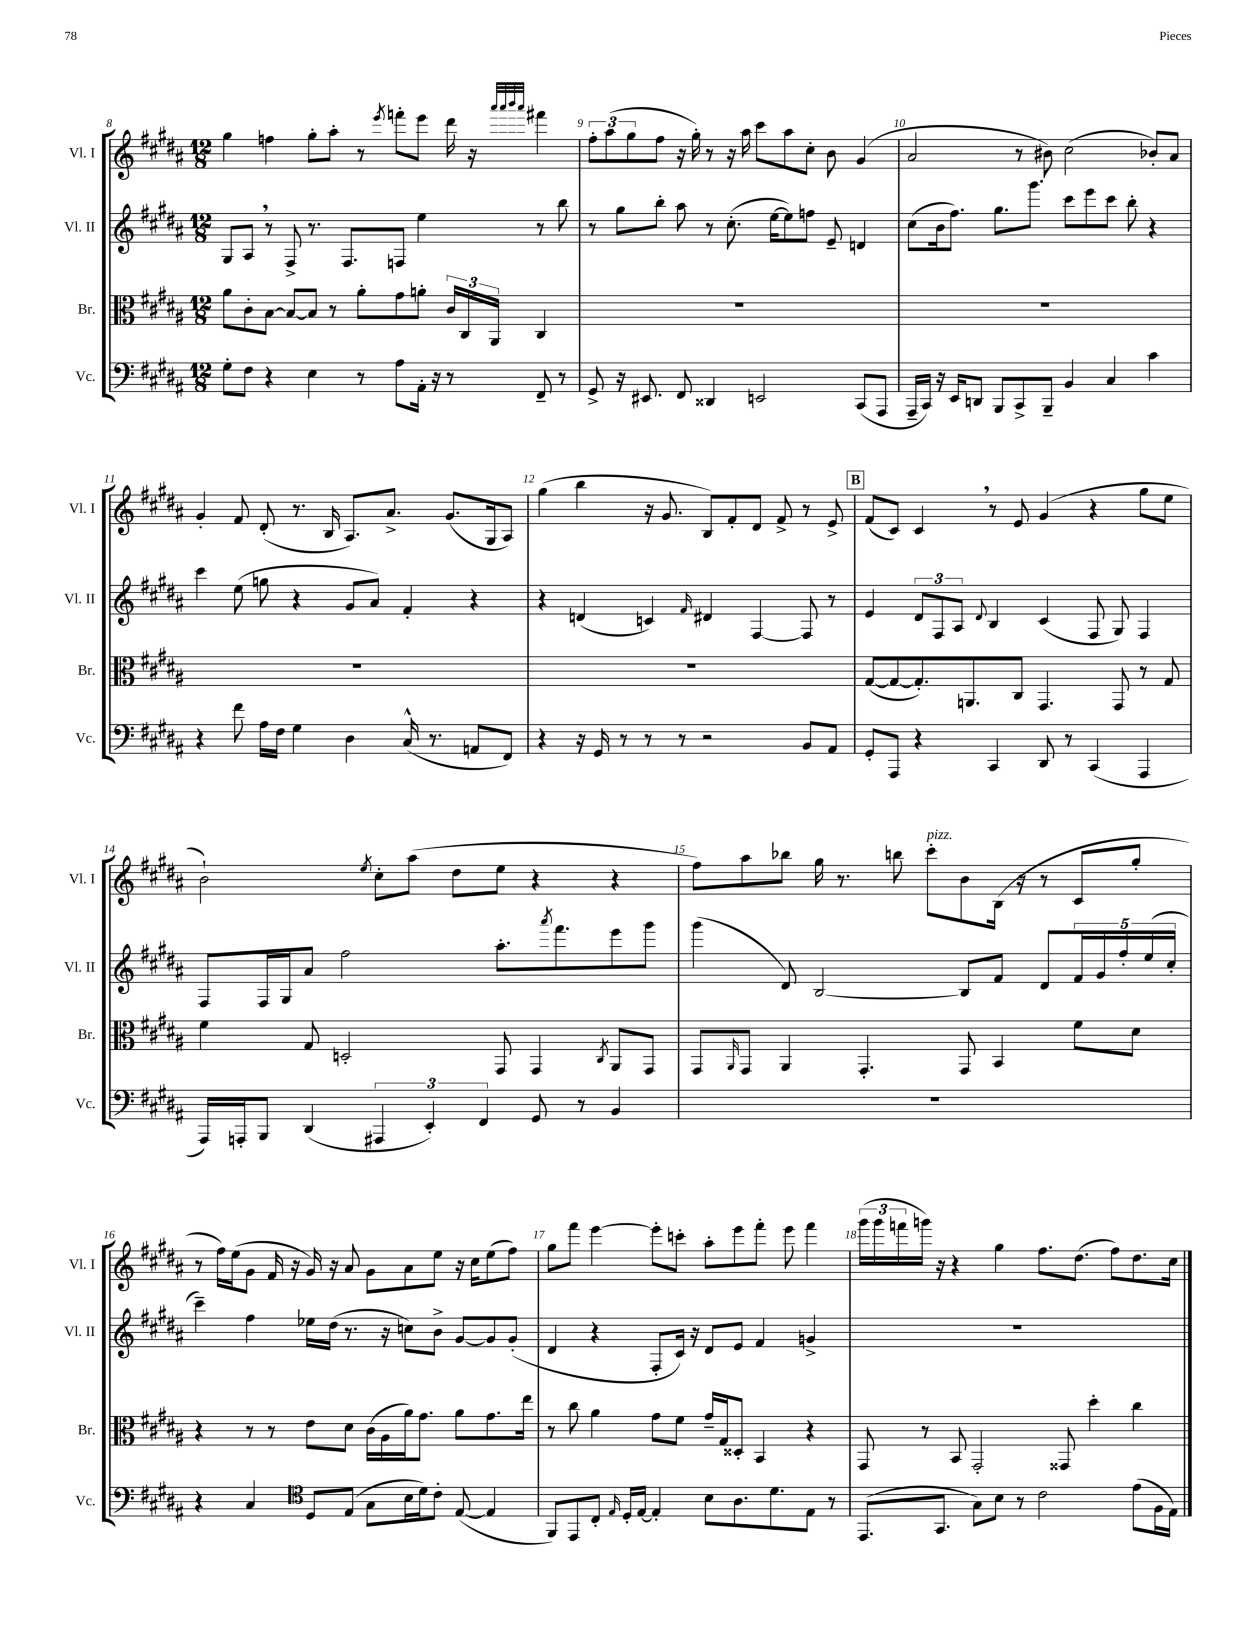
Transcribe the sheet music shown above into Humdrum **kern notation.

**kern	**kern	**kern	**kern
*staff4	*staff3	*staff2	*staff1
*clefF4	*clefC3	*clefG2	*clefG2
*k[f#c#g#d#a#]	*k[f#c#g#d#a#]	*k[f#c#g#d#a#]	*k[f#c#g#d#a#]
*M12/8	*M12/8	*M12/8	*M12/8
8G#'\L	8a#\L	8G#/L	4gg#\
8F#\J	8c#'\	8A#/J	.
4r	[8B\J	8r	4ff\
.	8B/_L	8F#^/	.
4E\	8B/]J	8.r	8gg#'\L
.	8r	.	8aa#'\J
.	.	8.F#/L	.
8r	8a#'\L	.	8r
.	.	.	8qeee/
8A#\L	8g#\	8F/J	8fff'\L
16AA#'\Jk	8a'\J	4ee\	8eee\J
16r	.	.	.
8r	24c#/LL	.	16ddd#\
.	24C#/	.	.
.	.	.	16r
.	24AA#/JJ	.	.
.	.	.	32qqaaa#/LLL
.	.	.	32qqaaa#/
.	.	.	32qqbbb/
.	.	.	32qqaaa#/JJJ
8FF#~/	4C#/	8r	4fff#\
8r	.	8bb\	.
=	=	=	=
8GG#^/	1.r	8r	12ff#'\L
.	.	.	(12aa#\
16r	.	8gg#\L	.
.	.	.	12gg#\
8.EE#/	.	.	.
.	.	8bb'\J	8ff#\J
8FF#/	.	8aa#\	16r
.	.	.	16gg#'\)
4DD##/	.	8r	8r
.	.	(8.cc#'\	16r
.	.	.	16aa#\
2EE/	.	.	8ccc#\L
.	.	[16ee\LK	.
.	.	8ee\])	8aa#\
.	.	8ff\J	8cc#'\J
.	.	8e~/	8b\
(8CC#/L	.	4d/	(4g#/
8AAA#/J	.	.	.
=	=	=	=
16AAA#~/LL	1.r	(8cc#\L	2a#/
16CC#/JJ)	.	.	.
16r	.	16b\k	.
16EE/LK	.	8.ff#\J)	.
8DD/J	.	.	.
8BBB/L	.	8.gg#\L	.
8CC#^/	.	.	8r
.	.	8.ggg#\J	.
8BBB~/J	.	.	8b#\)
4BB/	.	8ccc#\L	(2cc#\
.	.	8eee\	.
4C#/	.	8ccc#\J	.
.	.	8bb'\	.
4c#\	.	4r	8b-'/L)
.	.	.	8a#/J
=	=	=	=
4r	1.r	4ccc#\	4g#'/
8f#\	.	(8ee\	8f#/
16A#\LL	.	8gg\	(8d#'/
16F#\JJ	.	.	.
4G#\	.	4r	8.r
.	.	.	16B/
4D#\	.	8g#/L	8.A#/L)
.	.	8a#/J)	.
.	.	.	8.a#^/J
(16C#^^/	.	4f#'/	.
8.r	.	.	.
.	.	.	(8.g#/L
8AA/L	.	4r	.
.	.	.	16G#/k
8FF#/J)	.	.	8A#/J)
=	=	=	=
4r	1.r	4r	(4gg#\
16r	.	(4d/	4bb\
16GG#/	.	.	.
8r	.	.	.
8r	.	4c/)	16r
.	.	.	8.g#/
8r	.	.	.
.	.	16qqf#/	.
2r	.	4d#/	8B/L)
.	.	.	8f#'/
.	.	[4F#/	8d#/J
.	.	.	8f#^/
8BB/L	.	8F#/]	8r
8AA#/J	.	8r	8e^/
=	=	=	=
8GG#'/L	([8G#/L	4e/	(8f#/L
8AAA#/J	8G#/_	.	8c#/J)
4r	8.G#'/])	12d#/L	4c#/
.	.	12F#/	.
.	.	12A#/J	.
.	8.AA/	.	.
.	.	8qqd#/	.
4CC#/	.	4B/	8r
.	8C#/J	.	8e/
8DD#/	4.GG#/	(4c#/	(4g#/
8r	.	.	.
(4CC#/	.	8F#/	4r
.	8GG#/	8G#/)	.
4AAA#/	8r	4F#/	8gg#\L
.	8G#/	.	8ee\J
=	=	=	=
16AAA#/LL)	4f#\	8F#/L	2b`\)
16AAA'/J	.	.	.
8BBB/J	.	16F#/L	.
.	.	16G#/J	.
(4DD#/	8G#/	8a#/J	.
.	2D'/	2ff#\	.
.	.	.	8qee/
6AAA#/	.	.	8cc#'\L
.	.	.	(8aa#\J
6EE'/)	.	.	.
.	.	.	8dd#\L
6FF#/	.	.	.
.	8GG#/	8.aa#'\L	8ee\J
8GG#/	4GG#/	.	4r
.	.	8qaaa#/	.
.	.	8.fff#\	.
8r	.	.	.
.	8qC#/	.	.
4BB/	8AA#/L	8eee\	4r
.	8GG#/J	8ggg#\J	.
=	=	=	=
1.r	8GG#/L	(4ggg#\	8ff#\L)
.	16qqAA#/	.	.
.	8GG#/J	.	8aa#\
.	4AA#/	8d#/)	8bb-\J
.	.	[2B/	16gg#\
.	.	.	8.r
.	4.GG#'/	.	.
.	.	.	8bb\
.	.	.	8ccc#'\L
.	8GG#/	8B/]L	8b\
.	4BB/	8f#/J	(16B\Jk
.	.	.	16r
.	.	8d#/L	8r
.	8f#\L	20f#/L	8c#/L
.	.	20g#/	.
.	.	20ff#'/	.
.	8d#\J	.	8gg#'/J
.	.	(20ee/	.
.	.	20cc#'/JJ	.
=	=	=	=
4r	4r	4ccc#~\)	8r
.	.	.	16ff#\LL)
.	.	.	(16ee\J
4C#/	8r	4ff#\	8g#\J
.	8r	.	16f#/
.	.	.	16r
*clefC4	*	*	*
8D#/L	8e\L	16ee-\LL	16g#/)
.	.	(16dd#\JJ	16r
(8E/J	8d#\J	8.r	8a#/
8G#\L	(16c#\LL	.	8g#\L
.	16A#\	16r	.
16B\L	16a#\J)	8cc\L)	8a#\
16d#\J)	8.g#\J	.	.
8c#'\J	.	8b^\J	8ee\J
([8E/	8a#\L	[8g#/L	16r
.	.	.	16cc#\LK
4E/]	8.g#\	8g#/]	(8ee\
.	.	(8g#'/J	8ff#\J)
.	16ee\Jk	.	.
=	=	=	=
8FF#/L)	8r	4d#/	8gg#\L
8EE/	8cc#\	.	8fff#\J
8C#'/J	4a#\	4r	[4eee\
16qqE/	.	.	.
16D#'/LL	.	.	.
[16E/JJ	.	.	.
4E'/]	8g#\L	8F#'/L	8eee'\]L
.	8f#\J	16c#/Jk)	8ccc'\J
.	.	16r	.
8B\L	16g#~/LL	8d#/L	8aa#'\L
.	16G#/J	.	.
8.A#\	8D##'/J	8e/J	8eee\
.	4BB/	4f#/	8fff#'\J
8.d#\	.	.	.
.	.	.	8eee\
8E\J	4r	4g^/	4fff#\
8r	.	.	.
=	=	=	=
(8.EE/L	8GG#/	1.r	(24ggg#\LL
.	.	.	24ggg#\
.	.	.	24fff\
.	8r	.	16ggg\JJ)
8.GG#/J	.	.	16r
.	8BB/	.	4r
8G#\L)	2GG#'/	.	.
8B\J	.	.	4gg#\
8r	.	.	.
2c#\	.	.	8.ff#\L
.	8GG##/	.	.
.	.	.	(8.dd#\J
.	4dd#'\	.	.
.	.	.	8ff#\L)
(8e\L	4cc#\	.	8.dd#\
16F#\L	.	.	.
16E\JJ)	.	.	16cc#\Jk
==	==	==	==
*-	*-	*-	*-
